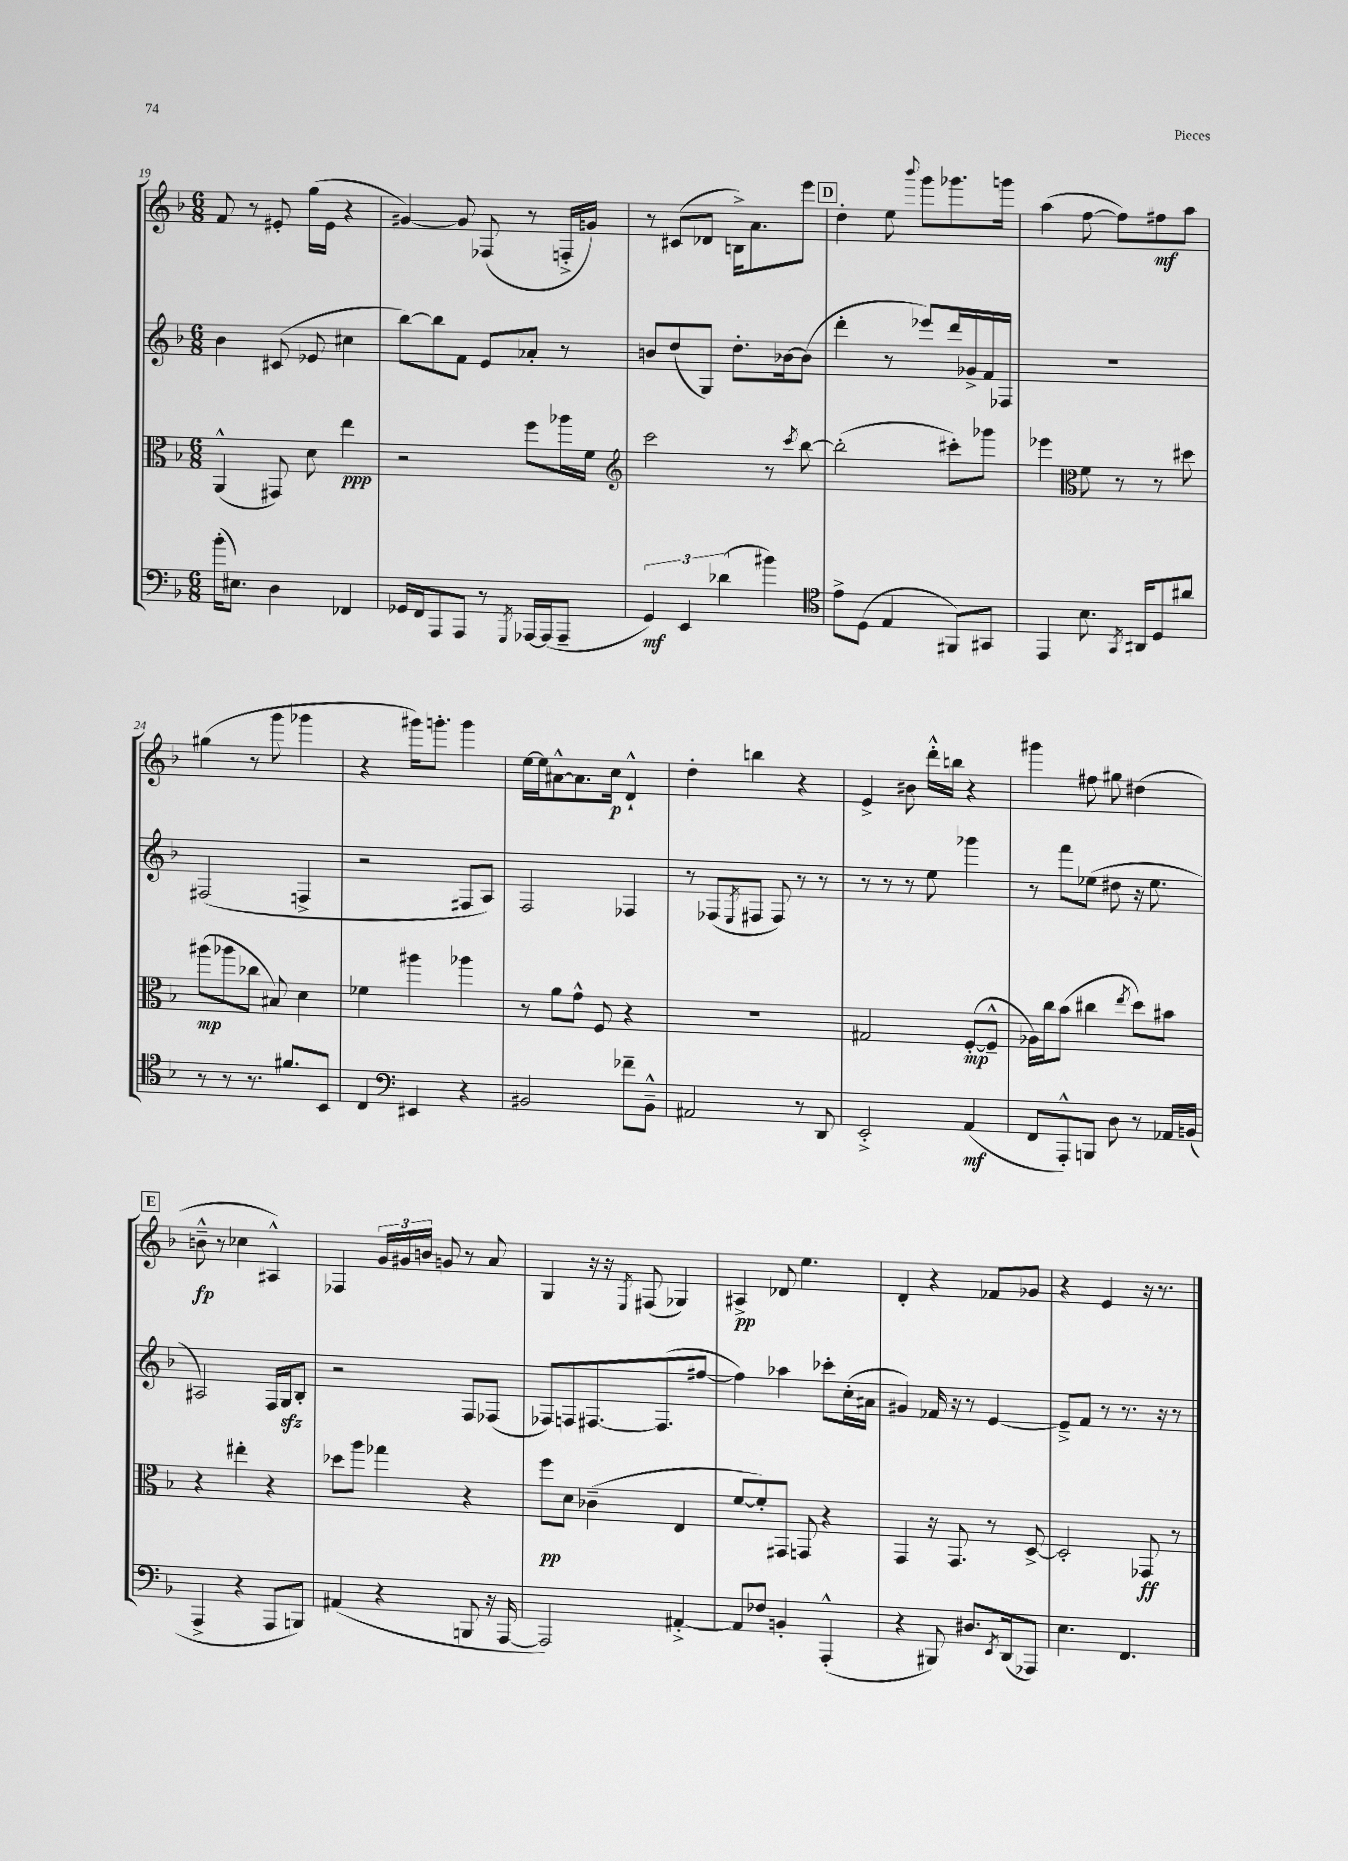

**kern	**dynam	**kern	**dynam	**kern	**kern	**dynam
*part4	*part4	*part3	*part3	*part2	*part1	*part1
*staff4	*staff4	*staff3	*staff3	*staff2	*staff1	*staff1
*clefF4	*	*clefC3	*	*clefG2	*clefG2	*
*k[b-]	*	*k[b-]	*	*k[b-]	*k[b-]	*
*M6/8	*	*M6/8	*	*M6/8	*M6/8	*
=19	=19	=19	=19	=19	=19	=19
(16b-'\KL	.	(4AA^^/	.	4b-\	8f/	.
8.E#X\J)	.	.	.	.	.	.
.	.	.	.	.	8r	.
4D\	.	8GG#X/)	.	(8c#X/	8e#X'/	.
.	.	8d\	.	8e-X/	(16gg\LL	.
.	.	.	.	.	16e#\JJ	.
4FF-X/	.	4ee\	ppp	4cc#X\	4r	.
=20	=20	=20	=20	=20	=20	=20
16GG-X/LL	.	2r	.	[8bb-\L)	[4g#X/)	.
16FF/J	.	.	.	.	.	.
8AAA/	.	.	.	8bb-\]	.	.
8AAA/J	.	.	.	8f\J	8g#/]	.
8r	.	.	.	8e/L	(8F-X/	.
8qGGG/	.	.	.	.	.	.
[16AAA-X/LL	.	8ff\L	.	8a-X'/J	8r	.
(16AAA-/J]	.	.	.	.	.	.
8AAA-~/J	.	16aa-X\L	.	8r	16Fn'^/LL	.
.	.	16f\JJ	.	.	16gn/JJ)	.
=21	=21	=21	=21	=21	=21	=21
*	*	*clefG2	*	*	*	*
6GG/)	mf	2ccc\	.	8bn/L	8r	.
.	.	.	.	(8dd/	(8c#X/L	.
6EE/	.	.	.	.	.	.
.	.	.	.	8G/J)	8d-X/J	.
(6d-X\	.	.	.	.	.	.
.	.	.	.	8.dd'\L	16Bn^\KL)	.
.	.	.	.	.	8.a\	.
4b#X\)	.	8r	.	.	.	.
.	.	.	.	[16b-X\k	.	.
.	.	8qccc/	.	.	.	.
.	.	[8bb-\	.	(8b-\J]	8eee\J	.
!!LO:REH:place=s1:t=D
=22	=22	=22	=22	=22	=22	=22
*clefC4	*	*	*	*	*	*
8e^\L	.	(2bb-'\]	.	4ddd'\	4dd'\	.
(8D\J	.	.	.	.	.	.
4E/	.	.	.	8r	8ee\	.
.	.	.	.	.	8qqbbb-/	.
.	.	.	.	8eee-X/L)	8ggg\L	.
8FF#X/L)	.	8ccc#X'\L)	.	16ddd/L	8.ggg-X\	.
.	.	.	.	16g-X^/	.	.
8GG#X/J	.	8ggg-X\J	.	16f/	.	.
.	.	.	.	16F-X/JJ	16gggn\Jk	.
=23	=23	=23	=23	=23	=23	=23
4EE/	.	4eee-X\	.	2.r	(4aa\	.
*	*	*clefC3	*	*	*	*
8.B-\	.	8f\	.	.	[8ff\	.
.	.	8r	.	.	8ff\L])	.
8qGG/	.	.	.	.	.	.
16AA#X/KL	.	.	.	.	.	.
8D/	.	8r	.	.	8ff#X\	mf
8a#X/J	.	8dd#X\	.	.	8aa\J	.
!!LO:LB:g=z
=24	=24	=24	=24	=24	=24	=24
8r	.	(8aa#X\L	mp	(2F#X/	(4gg#X\	.
8r	.	8aa-X\	.	.	.	.
8.r	.	8cc-X\J	.	.	8r	.
.	.	8B#X/)	.	.	8ggg\	.
8.f#X/L	.	.	.	.	.	.
.	.	4d\	.	4Fn^/	4ggg-X\	.
8BB-/J	.	.	.	.	.	.
=25	=25	=25	=25	=25	=25	=25
4C/	.	4f-X\	.	2r	4r	.
*clefF4	*	*	*	*	*	*
4EE#X/	.	4aa#X\	.	.	16ggg#X\KL)	.
.	.	.	.	.	8.gggn'\J	.
4r	.	4aa-X\	.	8F#X/L	4ggg\	.
.	.	.	.	8A/J)	.	.
=26	=26	=26	=26	=26	=26	=26
2BB#X/	.	8r	.	2F/	[16ee\LL	.
.	.	.	.	.	16ee\J]	.
.	.	8a\L	.	.	[8a#X^^\	.
.	.	8g^^\J	.	.	8.a#\]	.
.	.	8F/	.	.	.	.
.	.	.	.	.	16cc\Jk	p
8f-X~\L	.	4r	.	4F-X/	4d`^^/	.
8BB#~^^\J	.	.	.	.	.	.
=27	=27	=27	=27	=27	=27	=27
2AA#X/	.	2.r	.	8r	4dd'\	.
.	.	.	.	(8F-X/L	.	.
.	.	.	.	8qE/	.	.
.	.	.	.	8F#X/J	4bbn\	.
.	.	.	.	8F#/)	.	.
8r	.	.	.	8r	4r	.
8DD/	.	.	.	8r	.	.
=28	=28	=28	=28	=28	=28	=28
2EE'^/	.	2G#X/	.	8r	4e^/	.
.	.	.	.	8r	.	.
.	.	.	.	8r	8b#X\	.
.	.	.	.	8ee\	16ddd'^^\LL	.
.	.	.	.	.	16bbn\JJ	.
(4AA/	mf	([8F'/L	mp	4ggg-X\	4r	.
.	.	8F~^^/J]	.	.	.	.
=29	=29	=29	=29	=29	=29	=29
8FF/L	.	16A-X\LL)	.	8r	4ggg#X\	.
.	.	16cc\J	.	.	.	.
8AAA'^^/)	.	(8b-\J	.	8fff\L	.	.
8BBBn/J	.	4cc#X\	.	(8ee-X\J	8ff#X\	.
8D\	.	.	.	8dd#X\	8gg#X\	.
.	.	8qee/	.	.	.	.
8r	.	8dd\L)	.	16r	(4dd#X\	.
.	.	.	.	8.ee-\	.	.
16AA-X/LL	.	8b#X\J	.	.	.	.
(16BBn/JJ	.	.	.	.	.	.
!!LO:LB:g=z
!!LO:REH:place=s1:t=E
=30	=30	=30	=30	=30	=30	=30
4AAA^/	.	4r	.	2A#X/)	8bn~^^\	fp
.	.	.	.	.	8r	.
4r	.	4ee#X'\	.	.	4cc-X\	.
8AAA/L	.	4r	.	16F/LL	4A#X^^/)	.
.	.	.	.	16Gzz/J	.	.
8BBBn/J)	.	.	.	8B-'/J	.	.
=31	=31	=31	=31	=31	=31	=31
(4AA#X/	.	8dd-X\L	.	2r	4F-X/	.
.	.	8aa\J	.	.	.	.
4r	.	4gg-X\	.	.	24g/LL	.
.	.	.	.	.	24g#X/	.
.	.	.	.	.	24bn/JJ	.
.	.	.	.	.	8gn/	.
8BBBn/	.	4r	.	8F/L	8r	.
16r	.	.	.	(8F-X/J	8a/	.
[16AAA/	.	.	.	.	.	.
=32	=32	=32	=32	=32	=32	=32
2AAA/])	.	8ff\L	pp	8F-X/L)	4G/	.
.	.	8d\J	.	8Fn/	.	.
.	.	(4c-X~\	.	[8.F#X/	16r	.
.	.	.	.	.	16r	.
.	.	.	.	.	8qE/	.
.	.	.	.	.	(8F#X/	.
.	.	.	.	(8.F#/]	.	.
[4AA#X'^/	.	4E/	.	.	4G-X/)	.
.	.	.	.	[8ff#X/J	.	.
=33	=33	=33	=33	=33	=33	=33
8AA#/L]	.	[8f/L	.	4ff#\])	4A#X^/	pp
8F-X/J	.	8f'/])	.	.	.	.
4BBn'/	.	8GG#X/J	.	4aa-X\	8d-X/	.
.	.	8GGn/	.	.	4.ee\	.
(4AAA'^^/	.	4r	.	8ccc-X'\L	.	.
.	.	.	.	(16cc'\L	.	.
.	.	.	.	16a#X\JJ	.	.
=34	=34	=34	=34	=34	=34	=34
4r	.	4GG/	.	4g#X/)	4d'/	.
8BBB#X/)	.	16r	.	16f-X/	4r	.
.	.	8.GG/	.	16r	.	.
8.D#X/L	.	.	.	8r	.	.
.	.	8r	.	[4e/	8f-X/L	.
8qEE/	.	.	.	.	.	.
(16DD/k	.	.	.	.	.	.
8AAA-X/J)	.	[8D^/	.	.	8g-X/J	.
=35	=35	=35	=35	=35	=35	=35
4.E\	.	2D'/]	.	8e~^/L]	4r	.
.	.	.	.	8f/J	.	.
.	.	.	.	8r	4e/	.
4.FF/	.	.	.	8.r	.	.
.	.	8GG-X/	ff	.	16r	.
.	.	.	.	16r	8.r	.
.	.	8r	.	8r	.	.
==	==	==	==	==	==	==
*-	*-	*-	*-	*-	*-	*-
